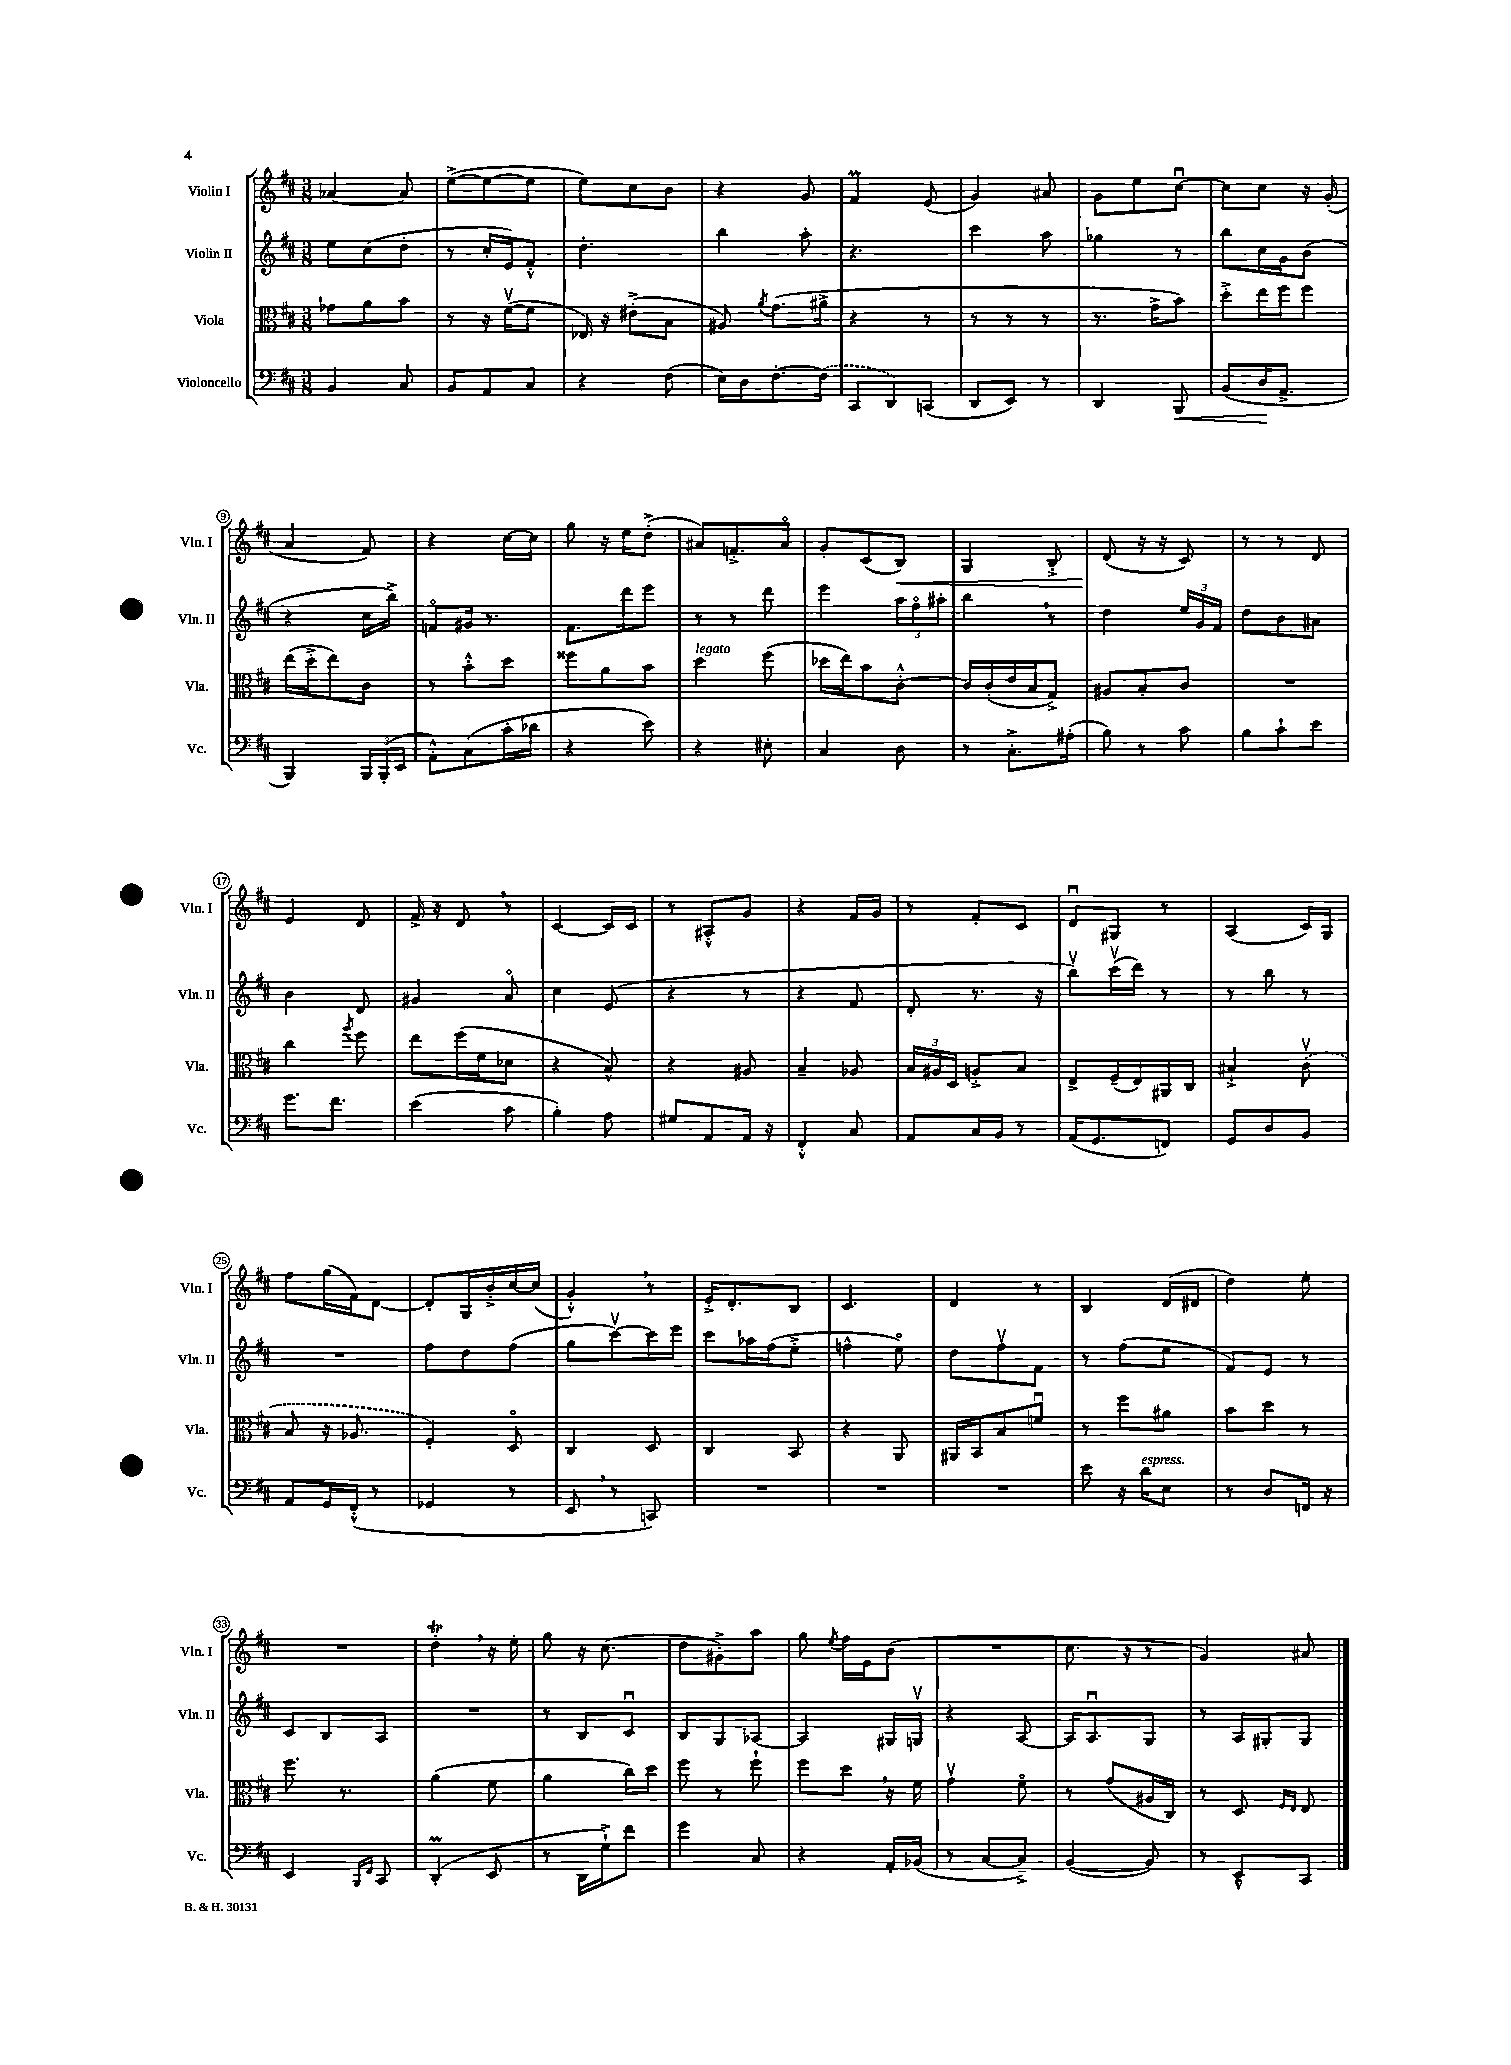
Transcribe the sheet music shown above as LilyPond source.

<<
\new StaffGroup <<
\new Staff = "s0" \with { instrumentName = "Violin I" shortInstrumentName = "Vln. I" } {
    \clef treble \key d \major \numericTimeSignature \time 3/8
    \autoBeamOff aes'4~ aes'8 |
    e''8[~->( e''8~ e''8] |
    e''8[) cis''8 b'8] |
    r4 g'8 |
    fis'4\prall e'8( |
    g'4) ais'8 |
    g'8[ e''8 cis''8]~\downbow |
    cis''8[ cis''8] r16 g'16-.( |
    a'4 fis'8) |
    r4 cis''16[~ cis''16] |
    g''8 r16 e''16[ d''8]-.->( |
    ais'8[) f'8.-.-> ais'16]\flageolet |
    g'8[-. cis'8( b8]\<) |
    g4 b8-.-> |
    d'8\!( r16 r16 cis'8) |
    r8 r8 d'8 |
    e'4 d'8 |
    fis'16-> r16 d'8 \breathe r8 |
    cis'4~ cis'16[ cis'16] |
    r8 ais8[-.-^ g'8] |
    r4 fis'16[ g'16] |
    r8 fis'8[-. cis'8] |
    d'8[\downbow gis8] r8 |
    a4( cis'16[) g16] |
    fis''8[ g''16( fis'16) d'8]~ |
    d'8[-. g16 b'16-.-> cis''16~ cis''16]( |
    g'4-.-^) \breathe r8 |
    e'16[-.-> d'8.-. b8] |
    cis'4. |
    d'4 r8 |
    b4 d'16[( dis'16] |
    d''4) e''8-. |
    R4. |
    d''4-.\trill \breathe r16 e''16-. |
    g''8 r16 cis''8.( |
    d''8[ gis'8-.->) a''8] |
    g''8 \acciaccatura { e''8 } fis''16[ e'16 b'8]( |
    R4. |
    cis''8. r16 r8 |
    g'4) ais'8 \bar "|." |
}
\new Staff = "s1" \with { instrumentName = "Violin II" shortInstrumentName = "Vln. II" } {
    \clef treble \key d \major \numericTimeSignature \time 3/8
    \autoBeamOff e''8[ cis''8( d''8]-. |
    r8 cis''16[-. e'16) fis'8]-.-^ |
    d''4.-. |
    b''4 a''8-. |
    r4. |
    cis'''4 a''8 |
    ges''4 r8 |
    b''8[ cis''16 g'16 b'8]( |
    r4 cis''16[ b''16]->) |
    f'8[\flageolet gis'16] r8. |
    fis'8.[ d'''16 e'''8] |
    r8 r8 d'''8 |
    e'''4 \tuplet 3/2 { a''16[ fis''16\flageolet ais''16]-. } |
    b''4 \breathe r8 |
    d''4 \tuplet 3/2 { e''16[ g'16 fis'16] } |
    d''8[ b'8 ais'8] |
    b'4 d'8 |
    gis'4 a'8\flageolet |
    cis''4 e'8( |
    r4 r8 |
    r4 fis'8 |
    d'8-. r8. r16 |
    b''8[\upbow) cis'''16\upbow( d'''16]) r8 |
    r8 b''8 r8 |
    R4. |
    fis''8[ d''8 fis''8]( |
    g''8[ cis'''8~\upbow) cis'''16 e'''16] |
    cis'''8[ aes''16 fis''16( e''8]-.-> |
    f''4-^ e''8\flageolet) |
    d''8[ fis''8\upbow fis'8] |
    r8 fis''8[( e''8] |
    fis'8[) e'8] r8 |
    cis'8[ b8 a8] |
    R4. |
    r8 b8[ cis'8]\downbow |
    b8[ g8 aes8]~ |
    aes4 gis16[ g16]\upbow |
    r4 a8~ |
    a16[ a8.\downbow g8] |
    r8 a16[ gis16-. gis8] \bar "|." |
}
\new Staff = "s2" \with { instrumentName = "Viola" shortInstrumentName = "Vla." } {
    \clef alto \key d \major \numericTimeSignature \time 3/8
    \autoBeamOff ges'8[ a'8 b'8] |
    r8 r16 fis'16[~\upbow( fis'8] |
    ees16) r16 eis'8[-.->( b8] |
    ais8) \acciaccatura { a'8 } g'8.[( ais'16]-> |
    r4 r8 |
    r8 r8 r8 |
    r8. g'16[-> b'8]) |
    d''8[-.-> e''16 fis''16 fis''8] |
    e''16[( d''16-.-> e''8) cis'8] |
    r8 b'8[-.-^ d''8] |
    fisis''8[ a'8 b'8] |
    d''4^\markup { \italic "legato" } fis''8( |
    des''16[ e''16) b'8 cis'8]~-.-^ |
    cis'16[ cis'16-.( e'16 b16 g8]->) |
    ais8[ b8-. cis'8] |
    R4. |
    cis''4 \acciaccatura { a''8 } fis''8 |
    e''8[ fis''16( fis'16 des'8] |
    r4 b8-^) |
    r4 ais8 |
    b4-- aes8 |
    \tuplet 3/2 { b16[ ais16 d16] } a8[-.-> b8] |
    e8[-> fis16--( e16) ais,16 cis16] |
    bis4-!-> \once \slurDashed cis'8\upbow( |
    b8 r16 aes8. |
    fis4-.) d8\flageolet |
    cis4 d8 |
    cis4 b,8 |
    r4 a,8 |
    ais,16[ b,16 b8 f'8]\downbow |
    r8 fis''8[ ais'8] |
    b'8[ d''8] r8 |
    fis''8. r8. |
    a'4( fis'8 |
    a'4 cis''16[) d''16] |
    fis''8 r8 fis''8-! |
    fis''8[ d''8] \breathe r16 fis'16 |
    g'4\upbow fis'8\flageolet |
    r8 g'8[( ais16 cis16]) |
    r8 d8 \grace { fis16[ e16] } e8 \bar "|." |
}
\new Staff = "s3" \with { instrumentName = "Violoncello" shortInstrumentName = "Vc." } {
    \clef bass \key d \major \numericTimeSignature \time 3/8
    \autoBeamOff b,4 cis8 |
    b,8[ a,8 cis8] |
    r4 fis8( |
    e16[) d16 fis8.~-. \once \slurDashed fis16]( |
    cis,8[ d,8) c,8]( |
    d,8[ e,8]) r8 |
    d,4 b,,8\< |
    b,8[( d16\! a,8.]-> |
    b,,4) \tuplet 3/2 { b,,16[ b,,16-.( e,16] } |
    a,8[-.-^) cis8( cis'16-. des'16] |
    r4 e'8) |
    r4 eis8-. |
    cis4 d8 |
    r8 cis8.[-.-> ais16]-.( |
    b8) r8 cis'8 |
    b8[ cis'8-! e'8] |
    g'8.[ fis'8.] |
    e'4( cis'8 |
    b4-.) a8 |
    gis8[ a,8 a,16] r16 |
    fis,4-.-^ cis8 |
    a,8[ cis16 b,16] r8 |
    a,16[( g,8. f,8]) |
    g,8[ d8 b,8] |
    a,8[ g,16 fis,16]-.-^( r8 |
    ges,4 r8 |
    e,8 \breathe r8 c,8) |
    R4. |
    R4. |
    R4. |
    e'8 r16 d'16[^\markup { \italic "espress." } e8] |
    r8 d8[ f,16] r16 |
    e,4 \grace { b,,16[ fis,16] } cis,8 |
    d,4-.\prall( e,8 |
    r8 d,16[ g16-!->) fis'8] |
    g'4 cis8 |
    r4 a,16[-. bes,16]( |
    r8 cis8[~ cis8]--->) |
    b,4~( b,8) |
    r8 e,8[---^ cis,8] \bar "|." |
}
>>
>>
\layout { \context { \Score \override BarNumber.stencil = #(make-stencil-circler 0.1 0.3 ly:text-interface::print) } }
